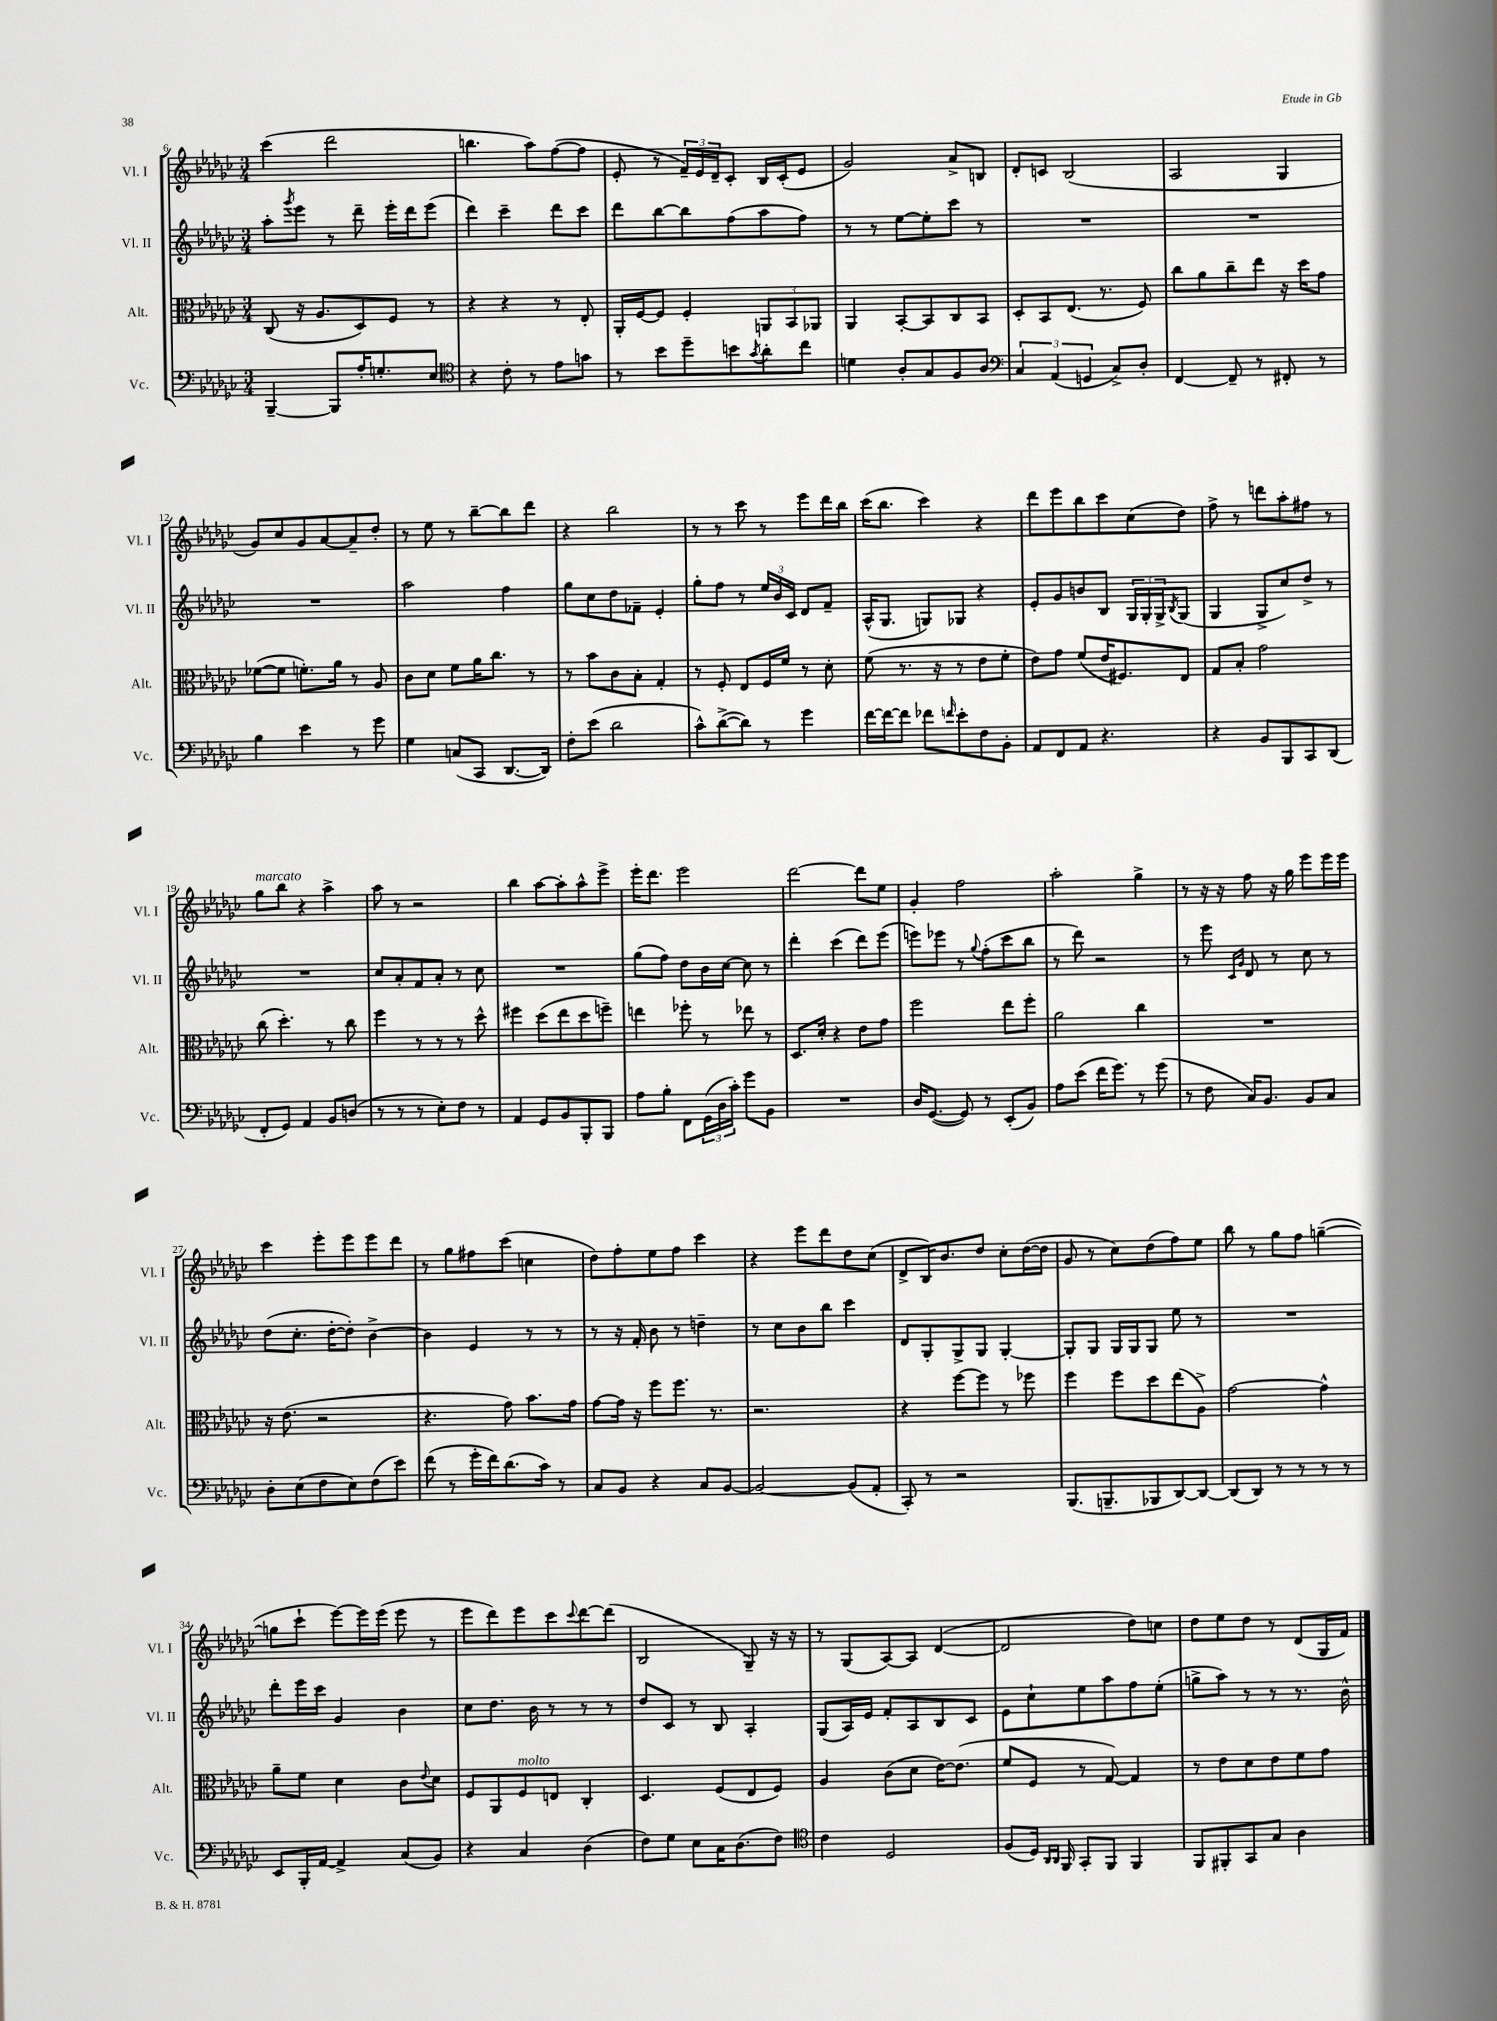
<<
\new StaffGroup <<
\new Staff = "s0" \with { instrumentName = "Vl. I" shortInstrumentName = "Vl. I" } {
    \clef treble \key ges \major \numericTimeSignature \time 3/4
    ces'''4( des'''2 |
    b''4. aes''8) f''8~( f''8 |
    ees'8-. r8 \tuplet 3/2 { f'16--) ees'16 des'16-- } ces'8-. bes16 ces'16-.( ees'8 |
    ges'2) aes'8-> b8 |
    des'8-. c'8 bes2( |
    aes2 ges4 |
    ges'8) ces''8 ges'8 aes'8~ aes'8-- des''8-. |
    r8 ees''8 r8 bes''8~-- bes''8 des'''8 |
    r4 bes''2 |
    r8 r8 ces'''8 r8 ees'''8 des'''16 bes''16 |
    ces'''16( bes''8. ces'''4) r4 |
    des'''8 ees'''8 bes''8 ces'''8 ces''8( des''8) |
    f''8-> r8 d'''8 aes''8-. fis''8 r8 |
    ges''8^\markup { \italic "marcato" } bes''8 r4 aes''4-> |
    aes''8 r8 r2 |
    bes''4 aes''8~ aes''8-. aes''8-^ ees'''8-> |
    ees'''16-. des'''8. ees'''2 |
    des'''2~ des'''8 ees''8 |
    ges'4-. f''2 |
    aes''2-. ges''4-> |
    r8 r16 r16 f''8 r16 ges''16 ees'''8 ees'''16 ees'''16 |
    ces'''4 ees'''8-. ees'''8 ees'''8 des'''8 |
    r8 ges''8 fis''8 ces'''8( c''4 |
    des''8) f''8-. ees''8 f''8 ces'''4 |
    r4 ees'''8 des'''8 des''8 ces''8( |
    des'8-> bes16) bes'8. des''8 ces''8-. des''16~( des''16 |
    ges'8 r8 ces''8) des''8( f''8) ees''8 |
    bes''8 r8 ges''8 f''8 g''4~--( |
    g''8 ces'''8-! ees'''8~) ees'''16 ees'''16( ees'''8 r8 |
    ees'''8 des'''8) ees'''8 ces'''8 \appoggiatura { ces'''8 } des'''8~ des'''8( |
    bes2 ges8--) r16 r16 |
    r8 ges8( aes8~) aes8 des'4~( |
    des'2 des''8) c''8 |
    des''8 ees''8 des''8 r8 des'8( ges16 f'16) \bar "|." |
}
\new Staff = "s1" \with { instrumentName = "Vl. II" shortInstrumentName = "Vl. II" } {
    \clef treble \key ges \major \numericTimeSignature \time 3/4
    aes''8-. \acciaccatura { ges'''8 } ees'''8 r8 des'''8-- ees'''16-. des'''16 ees'''8( |
    des'''4) ces'''4-- des'''8 ces'''8 |
    des'''8 bes''8~ bes''8 f''8( aes''8 f''8) |
    r8 r8 ees''8~ ees''8-. ces'''8 r8 |
    R2. |
    R2. |
    R2. |
    aes''2 f''4 |
    ges''8 ces''8 des''8 fes'8-- ees'4-. |
    ges''8-. f''8 r8 \tuplet 3/2 { ees''16 bes'16 ces'16 } des'8 f'8-- |
    aes16-^( ges8. g8) ges8 r4 |
    ees'8-. ges'8 b'8 bes8 \tuplet 3/2 { ges16 ges16-. ges16-> } \acciaccatura { bes8 } ges8( |
    ges4 ges8-> ces''8) des''8-> r8 |
    R2. |
    ces''8 aes'8-. f'8 aes'8-. r8 ces''8 |
    R2. |
    ges''8( f''8) des''8 bes'16 ces''16~ ces''8 r8 |
    des'''4-. ces'''4( des'''8) ees'''8( |
    e'''8) ees'''8 r8 \appoggiatura { ges''8 } f''8-.( ces'''8 bes''8 |
    r8 des'''8) r2 |
    r8 ees'''8 \grace { ces'16 ges'16 } des'8 r8 ces''8 r8 |
    des''8( ces''8.-. des''16~-. des''8-.) bes'4~-> |
    bes'4 ees'4 r8 r8 |
    r8 r16 f'16-. bes'8 r8 d''4-- |
    r8 ces''8 bes'8 bes''8 ces'''4 |
    des'8 ges8-. ges8-> ges8 ges4~-. |
    ges8-. ges8 ges16 ges16 ges8 ees''8 r8 |
    R2. |
    des'''8-. ees'''16 ces'''16 ges'4 bes'4 |
    ces''8 des''8. bes'16 r8 r8 r8 |
    des''8 ces'8 r8 bes8 aes4-. |
    ges8( aes16) ees'16 f'8-. aes8 bes8 ces'8 |
    ees'8 ces''8-! ees''8 aes''8 f''8 ees''8-.( |
    g''8-> aes''8) r8 r8 r8. bes'16-^ \bar "|." |
}
\new Staff = "s2" \with { instrumentName = "Alt." shortInstrumentName = "Alt." } {
    \clef alto \key ges \major \numericTimeSignature \time 3/4
    ces8( r16 aes8. des8) f8 r8 |
    r4 r4 r8 ees8-. |
    aes,16-. f16~ f8 f4-. \tuplet 3/2 { a,8 bes,8 aes,8 } |
    aes,4 bes,8~-. bes,8 ces8 bes,8 |
    des8-. bes,8 ees8.( r8. f8) |
    ces''8 aes'8 ces''8-- ees''8 r16 des''16 ges'8 |
    fes'8~( fes'8 f'8.-.) aes'16 r8 aes8 |
    ces'8 des'8 f'8 aes'16 ces''8. r8 |
    r8 bes'8 ces'8 bes8-. ges4-. |
    r8 f8-. ees8 f16 f'16 r8 des'8-. |
    f'8( r8. r16 r8 ees'8 f'8-. |
    ees'8) ges'8 f'8( ees'16 fis8.) ees8 |
    ges8 bes8-. ges'2 |
    ces''8( des''4.-.) r8 ces''8 |
    f''4 r8 r8 r8 des''8-^ |
    fis''4 des''8( ees''8 des''8 f''8--) |
    e''4 fes''8-. r8 ees''8 r8 |
    des8. des'16-. r4 ees'8 ges'8 |
    f''2 ees''8 f''8-. |
    aes'2 ces''4 |
    R2. |
    r16 ees'8.( r2 |
    r4. ges'8) bes'8. ges'16 |
    ges'8~ ges'16 r16 f''8 f''8. r8. |
    r2. |
    r4 f''8~ f''8 r8 fes''8 |
    f''4 f''8 des''8 ees''8( aes8->) |
    ges'2~ ges'4-^ |
    aes'8-- f'8 des'4 ces'8 \appoggiatura { ees'8 } des'8 |
    f8 aes,8 f8^\markup { \italic "molto" } e8 ces4-. |
    des4. f8( ees8 f8) |
    aes4 ces'8( des'8 ees'16~) ees'8.( |
    f'8 f8 r8 ges8~) ges4 |
    r8 ees'8 des'8 ees'8 f'8 ges'8 \bar "|." |
}
\new Staff = "s3" \with { instrumentName = "Vc." shortInstrumentName = "Vc." } {
    \clef bass \key ges \major \numericTimeSignature \time 3/4
    bes,,4~-- bes,,8 aes16-. g8.-. ees8 |
    \clef tenor r4 ces'8-. r8 ees'8 g'8 |
    r8 bes'8 des''8-- b'8 \acciaccatura { ges'8 } aes'8-. ces''8 |
    d'4 aes8-. ges8 f8 aes8 |
    \clef bass \tuplet 3/2 { ces4 aes,4( g,4 } ces8->) des8-. |
    f,4~ f,8-- r8 fis,8-. r8 |
    bes4 ees'4 r8 ges'8 |
    ges4 c8( ces,8 des,8.~ des,16) |
    f8-. ees'8( des'2 |
    ces'8-^) des'8~->( des'8) r8 ges'4 |
    f'16~ f'16~ f'8 fes'8 \grace { f'16 } ees'8-. f8 bes,8-. |
    aes,8 f,8 aes,8 r4. |
    r4 bes,8 bes,,8 ces,8 des,8( |
    f,8-. ges,8) aes,4 bes,8 d8( |
    r8 r8 r8 ees8-.) f8 r8 |
    aes,4 ges,8 bes,8 bes,,8-. bes,,8 |
    aes8 bes8-. f,8 \tuplet 3/2 { ges,16( des16 ces'16-.) } ges'8 bes,8 |
    R2. |
    des16 ges,8.~( ges,8) r8 ees,8-.( bes,8) |
    aes8 ees'8( f'16 ges'8.) r8 ges'8( |
    r8 f8 ces16) bes,8. bes,8 ces8 |
    des8-. ees8( f8 ees8) f8( ees'8) |
    f'8( r8 ges'16-. f'16) des'8.( ces'16) r8 |
    ces8 bes,8 r4 ces8 bes,8~ |
    bes,2~ bes,8( aes,8-. |
    ces,8-.) r8 r2 |
    bes,,8.( b,,8.-- bes,,8 des,8~) des,8~ |
    des,8( des,8) r8 r8 r8 r8 |
    ees,8 bes,,16-. aes,16~ aes,4-> ces8( bes,8) |
    r4 ces4 des4( |
    f8) ges8 ees8 ces16 des8.( f8) |
    \clef tenor ces'4 des2 |
    f8( des16) \grace { aes,16 aes,16 } f,16 ges,8-. f,8 f,4 |
    f,8 fis,8-. ges,8 ges8 aes4 \bar "|." |
}
>>
>>
\layout { \context { \Score currentBarNumber = #6 } }
